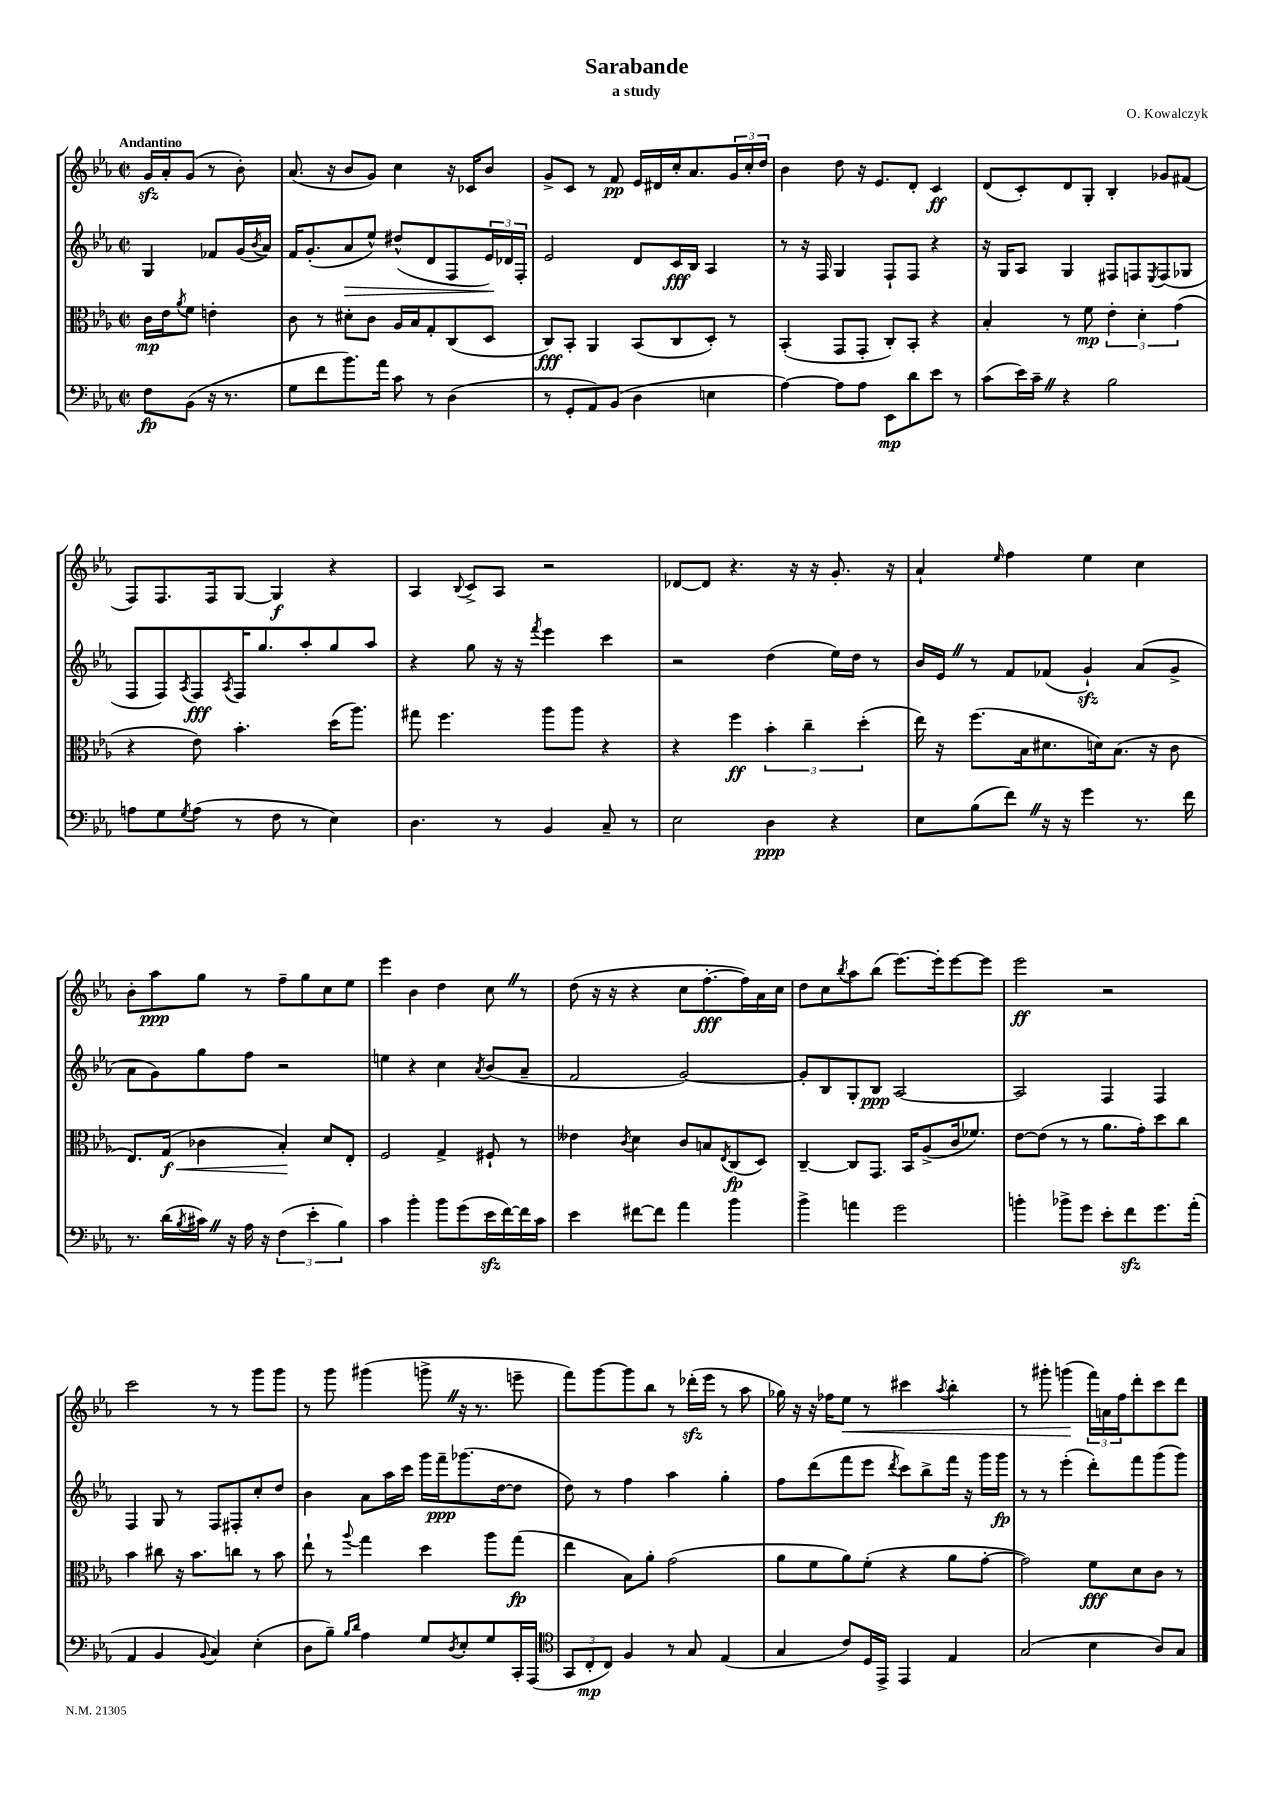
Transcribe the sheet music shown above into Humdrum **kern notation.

**kern	**kern	**kern	**kern
*staff4	*staff3	*staff2	*staff1
*clefF4	*clefC3	*clefG2	*clefG2
*k[b-e-a-]	*k[b-e-a-]	*k[b-e-a-]	*k[b-e-a-]
*M2/2	*M2/2	*M2/2	*M2/2
*met(c|)	*met(c|)	*met(c|)	*met(c|)
8F	16c	4G	16g
.	16e-	.	16a-'
.	8qa-	.	.
(8BB-	8f	.	(8g
16r	4e'	8f-	8r
8.r	.	.	.
.	.	(16g	8b-')
.	.	8qb-	.
.	.	16a-)	.
=	=	=	=
8G	8c	16f	(8.a-
.	.	(8.g'	.
8f	8r	.	.
.	.	.	16r
8.b-)	8d#'	8a-	8b-
.	8c	8ee-^^)	8g)
16a-	.	.	.
8c	16A-	(8dd#^^	4cc
.	16B-	.	.
8r	8G'	8d	.
(4D	(8C	8F	16r
.	.	.	16c-
.	8D	24e-)	8b-
.	.	24d-	.
.	.	24F'	.
=	=	=	=
8r	8C)	2e-	8g^
8GG'	8BB-'	.	8c
8AA-)	4AA-	.	8r
(8BB-	.	.	8f
4D	(8BB-	8d	16e-
.	.	.	16d#
.	8C	16c	16cc'
.	.	16B-	8.a-
4E	8D')	4A-	.
.	8r	.	24g
.	.	.	24cc'
.	.	.	24dd
=	=	=	=
[4A-)	(4BB-'	8r	4b-
.	.	16r	.
.	.	16F	.
8A-]	8GG	4G	8dd
8A-	8GG'	.	16r
.	.	.	8.e-
8EE-	8C')	8F`	.
8d	8BB-'	8F	8d'
8e-	4r	4r	4c
8r	.	.	.
=	=	=	=
(8c	4B-'	16r	(8d
.	.	16G	.
16e-)	.	8A-	8c')
16c~	.	.	.
4r	8r	4G	8d
.	8f	.	8G'
2B-	6e-'	8F#	4B-'
.	.	8F	.
.	6d'	.	.
.	.	8qE-	.
.	.	(8F	8g-
.	(6g	.	.
.	.	8G-	(8f#
=	=	=	=
8A	4r	8F	8F)
8G	.	8F)	8.F
8qG	.	8qA-	.
(8A	8e-)	8F	.
.	.	.	16F
.	.	8qA-	.
8r	4.b-'	16F	[8G
.	.	8.gg	.
8F	.	.	4G]
8r	.	8aa-'	.
4E-)	(16dd	8gg	4r
.	8.aa-)	.	.
.	.	8aa-	.
=	=	=	=
4.D	8gg#	4r	4A-
.	4.ff	.	.
.	.	.	8qqB-
.	.	8gg	8c^
8r	.	16r	8A-
.	.	16r	.
.	.	8qfff	.
4BB-	8aa-	4eee-	2r
.	8aa-	.	.
8C~	4r	4ccc	.
8r	.	.	.
=	=	=	=
2E-	4r	2r	[8d-
.	.	.	8d-]
.	4ff	.	4.r
4D	6b-'	(4dd	.
.	.	.	16r
.	6cc~	.	.
.	.	.	16r
4r	.	16ee-)	8.g'
.	.	16dd	.
.	(6dd'	.	.
.	.	8r	.
.	.	.	16r
=	=	=	=
8E-	16ee-)	16b-	4a-`
.	16r	16e-	.
(8B-	(8.ff	8r	.
.	.	.	16qqee-
8f)	.	8f	4ff
.	16B-	.	.
16r	8.d#	(8f-	.
16r	.	.	.
4g	.	4g`)	4ee-
.	16d)	.	.
.	(8.B-	.	.
8.r	.	(8a-	4cc
.	16r	.	.
.	8c	8g^	.
16f	.	.	.
=	=	=	=
8.r	8.E-)	8a-	8b-'
.	.	8g)	8aa-
(16d	(16G	.	.
8qB-	.	.	.
16c#)	4c-	8gg	8gg
16r	.	.	.
16A-	.	8ff	8r
16r	.	.	.
(6F	4B-')	2r	8ff~
.	.	.	8gg
6e-'	.	.	.
.	8d	.	8cc
6B-)	.	.	.
.	8E-'	.	8ee-
=	=	=	=
4c	2F	4ee	4eee-
4b-'	.	4r	4b-
8b-	4G^	4cc	4dd
(8g	.	.	.
.	.	8qa-	.
16e-	8F#`	(8b-	8cc
[16f)	.	.	.
16f]	8r	8a-~	8r
16c	.	.	.
=	=	=	=
4e-	4e--	2f	(8dd
.	.	.	16r
.	.	.	16r
.	8qc	.	.
[8f#	4d	.	4r
8f#]	.	.	.
4a-	8c	[2g)	8cc
.	8B	.	[8.ff'
.	8qE-	.	.
4b-	(8C	.	.
.	.	.	16ff])
.	8D)	.	16a-
.	.	.	16cc
=	=	=	=
4b-^	[4C~	8g']	8dd
.	.	8B-	8cc
.	.	.	8qbb-
4a	8C]	8G'	8aa-
.	8.GG	8B-	(8bb-
2g	.	[2A-	[8.eee-)
.	16BB-	.	.
.	(8A-^	.	.
.	.	.	16eee-']
.	16c	.	[8eee-
.	8.f-)	.	.
.	.	.	8eee-]
=	=	=	=
4b'	[8e-	2A-]	2eee-
.	(8e-]	.	.
8b-^	8r	.	.
8g	8r	.	.
8e-'	8.a-	4F	2r
8f	.	.	.
.	16g')	.	.
8.g	8dd	4F	.
.	8cc	.	.
(16a-'	.	.	.
=	=	=	=
4AA-	4b-	4F	2ccc
4BB-	8cc#	8G	.
.	16r	8r	.
.	8.b-	.	.
8qqBB-	.	.	.
4C)	.	8F	8r
.	8cc	8F#'	8r
(4E-'	8r	8cc'	8ggg
.	8b-	8dd	8ggg
=	=	=	=
8D	8ee-`	4b-	8r
8B-~)	8r	.	8ggg
16qqB-	.	.	.
16qqd	8qqaa-	.	.
4A-	4gg	8a-	(4ggg#
.	.	16aa-	.
.	.	16ccc	.
8G	4dd	16ggg	8ggg^
.	.	16fff~	.
8qD	.	.	.
8E-'	.	(8.ggg-	16r
.	.	.	8.r
8G	8aa-	.	.
.	.	[16dd	.
16CC'	(8gg	8dd]	8eee~
(16AAA-	.	.	.
=	=	=	=
*clefC4	*	*	*
12GG	4ee-	8dd)	8fff)
12C'	.	.	.
.	.	8r	[8ggg
12C)	.	.	.
4F	8B-)	4ff	8ggg]
.	8a-'	.	8bb-
8r	(2g	4aa-	8r
8G	.	.	(16ddd-'
.	.	.	16eee-
(4E-	.	4gg'	8r
.	.	.	8aa-
=	=	=	=
4G	8a-	8ff	16gg-)
.	.	.	16r
.	8f	(8ddd	16r
.	.	.	16ff-
8c)	8a-)	8fff	8ee-
16D	(8f'	8eee-	8r
16EE-^	.	.	.
.	.	8qddd	.
4EE-	4r	8ccc)	4ccc#
.	.	8bb-^	.
.	.	.	8qaa-
4E-	8a-	16fff	4bb-'
.	.	16r	.
.	[8g'	16ggg	.
.	.	16ggg	.
=	=	=	=
(2G	2g])	8r	8r
.	.	8r	8ggg#'
.	.	(4eee-'	(4ggg
4B-	8f	8ddd')	24fff)
.	.	.	24a
.	.	.	24ff
.	8d	8fff	8ddd'
8A-)	8c	(8ggg	8ccc
8G	8r	8ggg)	8ddd
==	==	==	==
*-	*-	*-	*-
